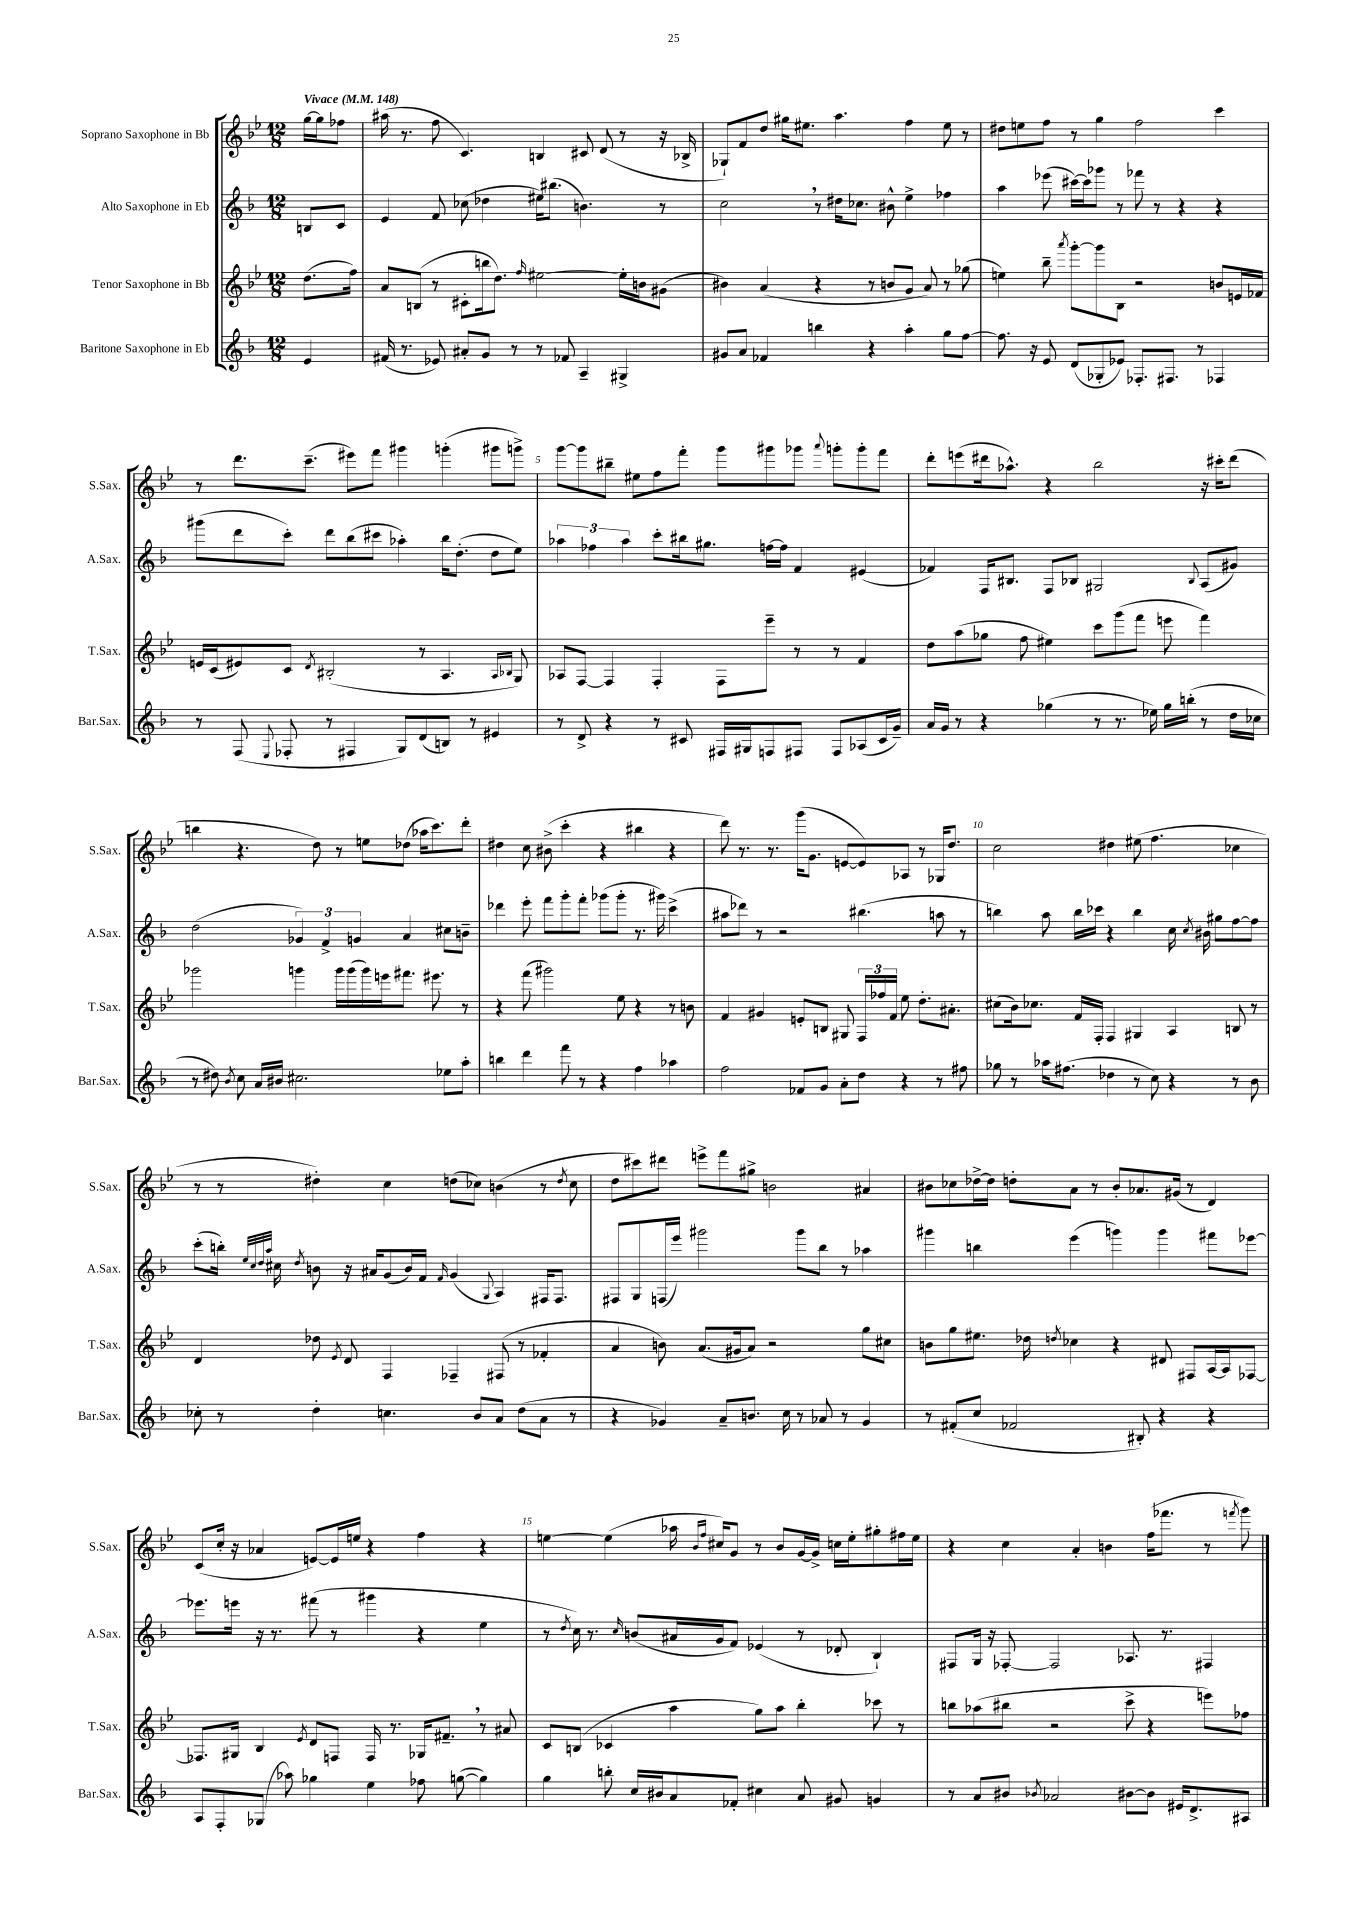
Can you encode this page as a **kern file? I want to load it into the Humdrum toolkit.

**kern	**kern	**kern	**kern
*part4	*part3	*part2	*part1
*staff4	*staff3	*staff2	*staff1
*I"Baritone Saxophone in Eb	*I"Tenor Saxophone in Bb	*I"Alto Saxophone in Eb	*I"Soprano Saxophone in Bb
*I'Bar.Sax.	*I'T.Sax.	*I'A.Sax.	*I'S.Sax.
*clefG2	*clefG2	*clefG2	*clefG2
*k[b-]	*k[b-e-]	*k[b-]	*k[b-e-]
*M12/8	*M12/8	*M12/8	*M12/8
*MM148	*MM148	*MM148	*MM148
=	=	=	=
!	!	!	!LO:TX:a:B:t=Vivace
4e/	(8.dd\L	8Bn/L	[16gg\LL
.	.	.	16gg\J]
.	.	8c/J	8ff-X\J
.	16ff\Jk)	.	.
=1	=1	=1	=1
(16f#X/	8a/L	4e/	(16aa#X\
8.r	.	.	8.r
.	(8Bn/J	.	.
8e-X/)	8r	8f/	8ff\
8a#X'/L	8c#X'\L	(8cc-X\	4.c/)
8g/J	16bbn\k	4dd-X\	.
.	8.dd\J)	.	.
8r	.	.	.
.	16qqff/	.	.
8r	[2ee#X\	16ee#X\KL)	4Bn/
.	.	(8.bb#X\J	.
8f-X/	.	.	.
4A~/	.	4.bn\)	8c#X/
.	.	.	(8d/
4G#X^/	16ee#'\LL]	.	8r
.	16bn\J	.	.
.	(8g#X\J	8r	16r
.	.	.	16B-X^/
=2	=2	=2	=2
8g#X/L	4b#X\)	2cc,\	8G-X`/L)
8a/J	.	.	8f/
4f-X/	(4a/	.	8dd/J
.	.	.	16gg#X\KL
.	.	.	8.ee#X\J
4bbn\	4r	8r	.
.	.	16dd#X\KL	4.aa\
.	.	8.cc-X\J	.
4r	8r	.	.
.	8bn/L	8b#X^^\	.
4aa'\	8g/J	4ee^\	4ff\
.	8a/)	.	.
8gg\L	8r	4ff-X\	8ee#\
[8ff\J	(8gg-X\	.	8r
=3	=3	=3	=3
8.ff\]	4een\)	4aa\	8dd#X\L
.	.	.	8een\
16r	.	.	.
8e/	8bb-~\	(8eee-X\	8ff\J
.	8qaaa/	.	.
(8d/L	[8ggg'\L	[16ccc#X\LL)	8r
.	.	16ccc#\J]	.
8G-X'/	8ggg\]	8ggg-X\J	4gg\
8e-X/J)	8B-\J	8r	.
8.F-X'/L	2r	8fff-X\	2ff\
.	.	8r	.
8.F#X/J	.	.	.
.	.	4r	.
8r	.	.	.
4F-X/	8bn/L	4r	4ccc\
.	16en/L	.	.
.	16f-X/JJ	.	.
!!LO:LB:g=z
=4	=4	=4	=4
8r	16en/LL	(8ggg#X\L	8r
.	(16c/J	.	.
(8F/	8e#X/)	8ddd\	8.ddd\L
8qqE/	.	.	.
8F-X'/	8c/J	8ccc'\J)	.
.	.	.	(8.ccc~\J
.	8qd/	.	.
8r	(2B#X'/	8ddd\L	.
4F#X/	.	(8bb-\	8eee#X\L)
.	.	8ccc#X\J	8fff\J
8G/L)	.	4aa-X'\)	4ggg#X\
(8d/	8r	.	.
8Bn/J)	4.A/	16bb-\KL	(4gggn'\
.	.	(8.dd'\J	.
8r	.	.	.
4e#X/	.	8dd\L	8ggg#X\L
.	16qqA/LL	.	.
.	16qqB-X/JJ	.	.
.	8G/)	8ee\J)	8gggn^\J)
=5	=5	=5	=5
8r	8A-X/L	6aa-X\	[8ggg\L
8d^/	[8F/J	.	8ggg\]
.	.	6ff-X\	.
4r	4F/]	.	8bb#X~\J
.	.	6aa-\	.
.	.	.	8ee#X\L
8r	4F'/	8ccc'\L	8ff\
8c#X/	.	16bb#X\k	8fff'\J
.	.	8.gg#X\J	.
16F#X/LL	8F\L	.	8ggg\L
16G#X/J	.	.	.
8Fn/	8eee-~\J	[16ffn\LL	8ggg#X\
.	.	16ff\JJ]	.
8F#X/J	8r	4f/	8ggg-X\J
.	.	.	8qqaaa/
8F#/L	8r	.	8gggn'\L
(8A-X/	4f/	(4e#X/	8ggg'\
16c#/L	.	.	8fff\J
16g~/JJ)	.	.	.
=6	=6	=6	=6
16a/LL	8dd\L	4f-X/)	8ddd'\L
16g/JJ	.	.	.
8r	(8aa\	.	(8eeen\
4r	8gg-X\J	16F/KL	16ddd#X\k
.	.	8.B#X/J	8.aa-X^^\J)
.	8ff\	.	.
(4gg-X\	4ee#X\)	8F/L	4r
.	.	8B-X/J	.
8r	8ccc\L	2G#X/	2bb-\
8.r	(8ggg\	.	.
.	8fff\J	.	.
16ee-X\)	.	.	.
16gg-\LL	8eeen\	.	.
(16bbn'\JJ	.	.	.
.	.	8qqB-/	.
8r	4fff\)	(8A/L	16r
.	.	.	16ccc#X'\KL
16dd\LL	.	8g#X/J)	(8ddd#\J
16cc-X\JJ	.	.	.
!!LO:LB:g=z
=7	=7	=7	=7
8r	2ggg-X\	(2dd\	4bbn\
8dd#X\)	.	.	.
8qb-/	.	.	.
8cc\	.	.	4.r
16a/LL	.	.	.
16b#X/JJ	.	.	.
2.cc#X\	4gggn\	6g-X/)	.
.	.	.	8dd\)
.	.	6f^/	.
.	16ggg\LL	.	8r
.	(16ggg\	.	.
.	.	6gn/	.
.	16ggg\)	.	8een\L
.	16eeen\J	.	.
.	8.fff#X\J	4a/	(8dd-X\J
.	.	.	16aa-X\KL
.	8.eee#X\	.	8.ccc\)
8ee-X\L	.	8cc#X\L	.
8aa'\J	8r	8bn~\J	8ddd'\J
=8	=8	=8	=8
4bbn\	4r	4ddd-X\	4dd#X\
4ddd\	(8fff\	8eee'\	8cc\
.	2ggg#X\)	8fff\L	(8b#X^\
8fff\	.	8ggg'\	4ccc'\
8r	.	8fff'\J	.
4r	.	(8ggg-X\L	4r
.	8ee-\	8ggg-'\J	.
4ff\	4r	8.r	4bb#X\
.	.	16ggg#X\)	.
4aa-X\	8r	(4ccc^\	4r
.	8bn\	.	.
=9	=9	=9	=9
2ff\	4f/	8aa#X\L	8ddd\)
.	.	8ddd-X\J)	8.r
.	4g#X/	8r	.
.	.	.	8.r
.	.	2r	.
8f-X/L	8en'/L	.	(16ggg\KL
.	.	.	8.g\J
8g/J	8Bn/J	.	.
8a'\L	8G#X/	.	[8en/L
8dd\J	24F/LL	(4.bb#X\	8e/])
.	24ff-X/	.	.
.	24f/JJ	.	.
4r	8ee-\	.	8A-X/J
.	8.dd'\L	.	8r
8r	.	8aan\	16G-X/KL
.	8.a#X'\J	.	8.dd/J
8ff#X\	.	8r	.
=10	=10	=10	=10
8gg-X\	(8cc#X\L	4bbn\)	2cc\
8r	16b-\k)	.	.
.	8.cc-X\J	.	.
16aa-X\KL	.	8aa\	.
(8.ff#X\J	.	.	.
.	16f/LL	16bb\LL	.
.	16F'/JJ	16ccc-X\JJ	.
4dd-X\	4F/	4r	4dd#X\
8r	4G#X/	4bb\	(8ee#X\
8cc\)	.	.	4.ff\
4r	4A/	16cc\	.
.	.	8qcc/	.
.	.	16b#X\	.
.	.	8gg#X\L	.
8r	8Bn/	[8ff\	4cc-X\
8b-\	8r	8ff\J]	.
!!LO:LB:g=z
=11	=11	=11	=11
8cc-X'\	4d/	(8ccc'\L	8r
8r	.	16bbn'\Jk)	8r
.	.	32qqee/LLL	.
.	.	32qqcc/	.
.	.	32qqdd/	.
.	.	32qqaa/JJJ	.
.	.	16cc#X\	.
.	.	8qdd/	.
4dd'\	8dd-X\	8bn\	4dd#X'\)
.	8qe-/	.	.
.	8d/	16r	.
.	.	16a#X/KL	.
4.ccn\	4F/	(8g/	4cc\
.	.	16b/L)	.
.	.	16f/JJ	.
.	.	16qqf/	.
.	4F-X~/	(4g/	(8ddn\L
8b-/L	.	.	8cc-X\J)
.	.	8qqG/	.
8a/J	(8F#X/	4A/)	(4bn\
(8dd\L	8r	.	.
8a\J	4f-X'/	16F#X/KL	8r
.	.	8.F#/J	.
.	.	.	8qdd/
8r	.	.	8cc-\
=12	=12	=12	=12
4r	4a/	8F#X/L	8dd\L
.	.	8G/	8ccc#X\)
4g-X/)	8bn\)	(16Fn/L	8ddd#X\J
.	.	16eee/JJ)	.
.	(8.a/L	2ggg#X\	8eeen^\L
8a~/L	.	.	8fff\
.	16g#X/k	.	.
8.bn/J	8a/J)	.	8gg#X^\J
.	2r	.	2bn\
16cc\	.	.	.
8r	.	8ggg#\L	.
8a-X/	.	8bb-\J	.
8r	.	8r	.
4g-/	8gg\L	4aa-X\	4a#X/
.	8cc#X\J	.	.
=13	=13	=13	=13
8r	8bn\L	4ggg#X\	8b#X\L
(8f#X'/L	8gg\	.	8cc-X\
8cc/J	8.ee#X\J	4bbn\	[16dd-X^\L
.	.	.	16dd-\JJ]
2f-X/	.	.	8ddn'\L
.	16dd-X\	.	.
.	8qddn/	.	.
.	4cc-X\	(4eee\	8a\J
.	.	.	8r
.	4r	4gggn\)	8b#'/L
8B#X'/)	.	.	8.a-X/
4r	8d#X/	4ggg\	.
.	.	.	(16g#X/Jk
.	8F#X/L	.	8r
4r	[16A/L	8fff#X\L	4d/)
.	16A/J]	.	.
.	[8F-X/J	[8eee-X\J	.
!!LO:LB:g=z
=14	=14	=14	=14
8A/L	8.F-X/L]	8.eee-X\L]	(8c/L
8F'/	.	.	16cc'/Jk
.	16G#X/Jk	16eeen\Jk	16r
(8G-X/J	4B-/	16r	4a-X/
.	.	8.r	.
8aa-X\)	.	.	.
.	8qe-/	.	.
4gg-X\	8d/L	(8fff#X\	[8en/L)
.	8Fn/J	8r	16e/L]
.	.	.	16een/JJ
4ee\	16F/	4ggg#X\	4r
.	8.r	.	.
8ff-X\	16G-X/KL	4r	4ff\
.	8.f#X~,/J	.	.
([8ggn\	.	.	.
4gg\])	8r	4ee\	4r
.	8a#X/	.	.
=15	=15	=15	=15
4gg\	8c/L	8r	[4een\
.	.	8qdd/	.
.	(8Bn/J	16cc\)	.
.	.	8.r	.
8bbn'\	4c-X/	.	(4ee\]
.	.	16qqcc/	.
16cc/LL	.	(8bn/L	.
16b#X/J	.	.	.
8a/	4aa\	16a#X/L	16aa-X\
.	.	.	16qqb-/LL
.	.	.	16qqff/JJ
.	.	16g/J	16cc#X/KL)
8f-X'/J	.	8f/J)	8g/J
4cc#X\	8gg\L)	(4e-X/	8r
.	8aa\J	.	8b-/L
8a/	4bb-'\	8r	[16g/L
.	.	.	16g^/JJ]
8g#X/	.	8d-X'/	16ccn\LL
.	.	.	16ee'\J
4gn/	8ccc-X\	4B-`/)	8gg#X'\
.	8r	.	16ff#X\L
.	.	.	16ee\JJ
=16	=16	=16	=16
8r	8bbn\L	8F#X/L	4r
8a/L	(8aa-X\	16G/Jk	.
.	.	16r	.
8b#X/J	8bb#X\J	[8F-X'/	4cc\
8qb-X/	.	.	.
2a-X/	2r	2F-/]	.
.	.	.	4a'/
.	.	.	4bn\
[8b#X\L	8ccc^\	8.A-X/	.
8b#\J]	4r	.	(16ff\KL
.	.	8.r	8.fff-X\J
16e#X/KL	.	.	.
8.d^/	.	.	.
.	8eeen\L)	4F#X/	8r
.	.	.	8qfffn/
8A#X/J	8ff-X\J	.	8ggg\)
==	==	==	==
*-	*-	*-	*-
